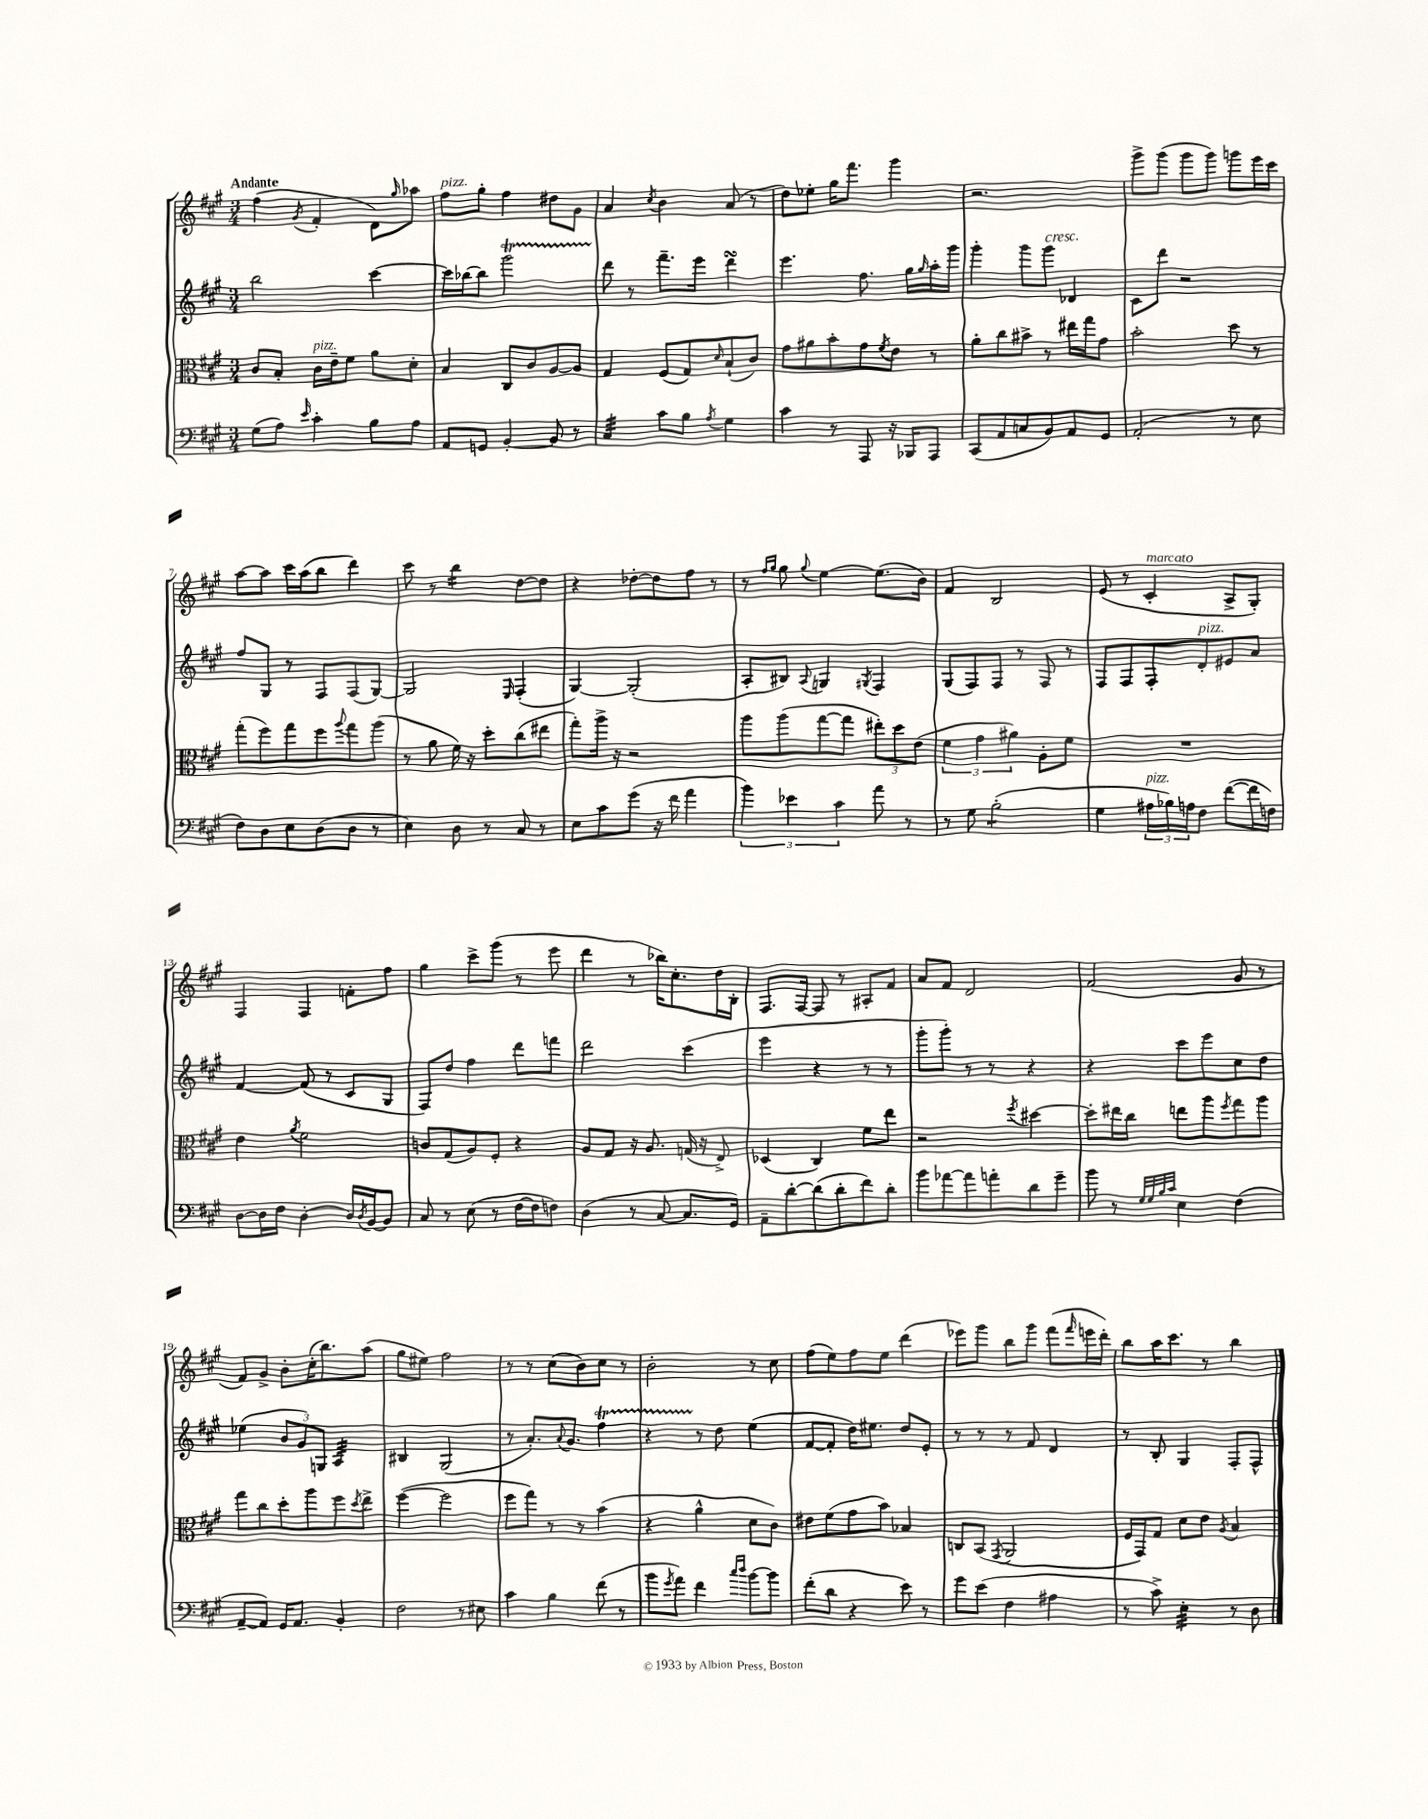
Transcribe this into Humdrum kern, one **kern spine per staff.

**kern	**kern	**kern	**kern
*staff4	*staff3	*staff2	*staff1
*clefF4	*clefC3	*clefG2	*clefG2
*k[f#c#g#]	*k[f#c#g#]	*k[f#c#g#]	*k[f#c#g#]
*M3/4	*M3/4	*M3/4	*M3/4
(8G#	8c#	2bb	(4ff#
8A)	8B'	.	.
16qqe	.	.	8qg#
4c#'	16c#	.	4f#'
.	16e~	.	.
.	8f#	.	.
8B	8a	[4ccc#	8d)
.	.	.	16qqgg#
8A	8d'	.	8aa-
=	=	=	=
8AA	4B	16ccc#]	8ff#
.	.	[16bb-	.
8GG	.	8bb-]	8gg#'
[4BB'	8C#	2ggg#	4ff#
.	8c#	.	.
8BB]	[8A	.	8dd#
8r	8A]	.	8g#
=	=	=	=
4C#	4G#	8ddd	4a
.	.	8r	.
.	.	.	8qcc#
8c#	(8F#	8.fff#~	4b
8B	8G#)	.	.
.	.	16eee	.
8qA	16qqd	.	.
4G#	(8B`	4ddd	(8a
.	8c#)	.	8r
=	=	=	=
4c#	8g#	4.eee	8dd)
.	8a#	.	8ee-'
8r	8b'	.	16gg#
.	.	.	8.fff#
8AAA	8g#	8.ff#	.
.	8qf#	.	.
16r	8e	.	4ggg#
16BBB-	.	16gg#	.
.	.	16qqgg#	.
8AAA	8r	16aa'	.
.	.	16ggg#	.
=	=	=	=
(8CC#	8a'	4ggg#'	2.r
8AA	8cc#	.	.
8C	8b#^	8ggg#	.
8BB)	8r	8ggg#	.
8AA	16ee#	4d-	.
.	16gg#	.	.
8GG#	8g#	.	.
=	=	=	=
(2AA'	2b'	8c#	8ggg#^
.	.	8ddd	(8ggg#
.	.	2r	8ggg#
.	.	.	8ggg#)
8r	8dd	.	8ggg
8E	8r	.	16eee
.	.	.	16ccc#
=	=	=	=
8F#)	(8gg#'	8ff#	[8aa
8D	8ff#)	8G#	8aa]
8E	8gg#	8r	16ccc#
.	.	.	(16aa
(8D	8ff#	8F#	8bb
.	8qqaa	.	.
8D	8gg#	(8F#	4ddd)
8r	(8aa	[8G#)	.
=	=	=	=
4E)	8r	2G#]	8ccc#
.	8a	.	8r
8D	16f#)	.	4bb
.	16r	.	.
8r	8dd'	.	.
.	.	16qqE	.
8C#	(8cc#	(4F#'	[8dd
8r	8ee#	.	8dd]
=	=	=	=
8E	8gg#')	[4G#)	4r
8c#	16aa^	.	.
.	16r	.	.
(8g#	2r	(2G#']	[8dd-'
16r	.	.	8dd-]
16f#	.	.	.
4a	.	.	8ff#
.	.	.	8r
=	=	=	=
6b)	8aa	8A'	8r
.	.	.	16qqff#
.	.	.	16qqgg#
.	(8aa	8B#)	8gg#
6e-	.	.	.
.	.	8qqA	8qqgg#
.	[8gg#	4G	[4ee
6c#	.	.	.
.	8gg#]	.	.
.	.	8qG#	.
8a	12ee#')	4F#	(8.ee]
.	12dd	.	.
8r	.	.	.
.	(12e	.	.
.	.	.	16b)
=	=	=	=
8r	6f#	(8G#	4f#
8G#	.	8F#)	.
.	6g#	.	.
(2B'	.	8F#	2B
.	6a#)	.	.
.	.	8r	.
.	8A'	8F#	.
.	8f#	8r	.
=	=	=	=
4G#	2.r	8F#	(8e
.	.	8F#	8r
24A#	.	8F#'	4c#'
24B-)	.	.	.
24A	.	.	.
8F#	.	8d'	.
([8f#	.	8e#	8A^
16f#]	.	8a	8G#')
16F)	.	.	.
=	=	=	=
[8D	4e	[4f#	4F#
16D]	.	.	.
16F#	.	.	.
.	8qa	.	.
[4D'	2f#	(8f#]	4F#
.	.	8r	.
16D]	.	8c#	8f'
8qD	.	.	.
[16BB	.	.	.
8BB]	.	8G#	8ff#
=	=	=	=
8C#	8c	8F#)	4gg#
8r	(8G#	8dd	.
(8E	8A)	4ff#	8ccc#^
8r	8F#'	.	(8ggg#
[16F#	4r	8ddd	8r
16F#]	.	.	.
8F)	.	8fff	8eee
=	=	=	=
(4D	8A	2ddd	4ddd
.	8G#	.	.
8r	16r	.	8r
.	8.A	.	.
[8C#	.	.	16bb-)
.	.	.	8.cc#'
8.C#]	(16G	(4ccc#	.
.	16r	.	.
.	8E^)	.	16dd
16GG#)	.	.	16B'
=	=	=	=
8AA~	(4D-	4eee	8.F#
[8d'	.	.	.
.	.	.	[16F#
(8d]	4C#)	4r	8F#]
8d'	.	.	8r
8f#)	8f#	8r	8A#'
8d'	8ee	8r	8f#
=	=	=	=
8b	2r	8ggg#'	8a
[8a-	.	8ggg#')	8f#
8a-]	.	8r	2d
8a'	.	8r	.
.	8qff#	.	.
8d	[4dd#	4r	.
8g#~	.	.	.
=	=	=	=
8b	8dd#']	4r	(2f#
8r	16ee#	.	.
.	16cc#	.	.
32qqG#	.	.	.
32qqG#	.	.	.
32qqB	.	.	.
32qqc#	.	.	.
4E	8ee	8ccc#	.
.	8aa	8eee	.
.	8qff#	.	.
(4F#	8gg#	8cc#	8g#
.	8aa	8dd	8r
=	=	=	=
[8AA~	8gg#	(4ee-	8f#)
8AA])	8cc#	.	8g#^
16GG#	8dd'	12b	8b'
8.AA	.	.	.
.	.	12g#)	.
.	8aa	.	(16cc#'
.	.	12G	.
.	.	.	8.bb)
4BB'	8ff#	4A	.
.	8qdd	.	.
.	8ee^	.	(8aa
=	=	=	=
2F#	([4ff#	4B#	8gg#
.	.	.	8ee#)
.	2ff#]	(2G#	2ff#
8r	.	.	.
8E#	.	.	.
=	=	=	=
4c#	8ff#	8r	8r
.	8gg#)	8.a')	8r
4B	8r	.	(8cc#
.	.	8qqa	.
.	.	8.g#	.
.	8r	.	8b)
(8f#	(4b	4ff#	8cc#
8r	.	.	8r
=	=	=	=
8b	4r	4r	2b'
8qg#	.	.	.
8a)	.	.	.
4f#	4a^^	8r	.
.	.	8dd	.
16qqcc#	.	.	.
16qqdd	.	.	.
[8b	8d	(4ee	8r
8b]	8c#)	.	8cc#
=	=	=	=
(8f#'	8e#	[8f#	(8ff#
8d	(8f#	8f#']	8ee)
4r	8g#	16dd)	8ff#
.	.	8.ee#	.
.	8b)	.	8ee
8e)	4B-	8dd	(4ddd
8r	.	8e'	.
=	=	=	=
8g#	8C	8r	8eee-)
(8e	(8BB	8r	8ggg#
.	8qGG#	.	.
4F#	2AA	8r	8bb
.	.	8f#	8ggg#
4A#	.	4d	(8fff#
.	.	.	16qqfff#
.	.	.	16eee
.	.	.	16ddd')
=	=	=	=
8r	16F#	8r	8bb
.	16GG#)	.	.
8c#^)	8G#	8B'	16aa
.	.	.	8.ccc#
4E'	8d	4G#	.
.	8e	.	8r
.	8qA	.	.
8r	4B	8F#'	4bb
8D	.	8F#^^	.
==	==	==	==
*-	*-	*-	*-
